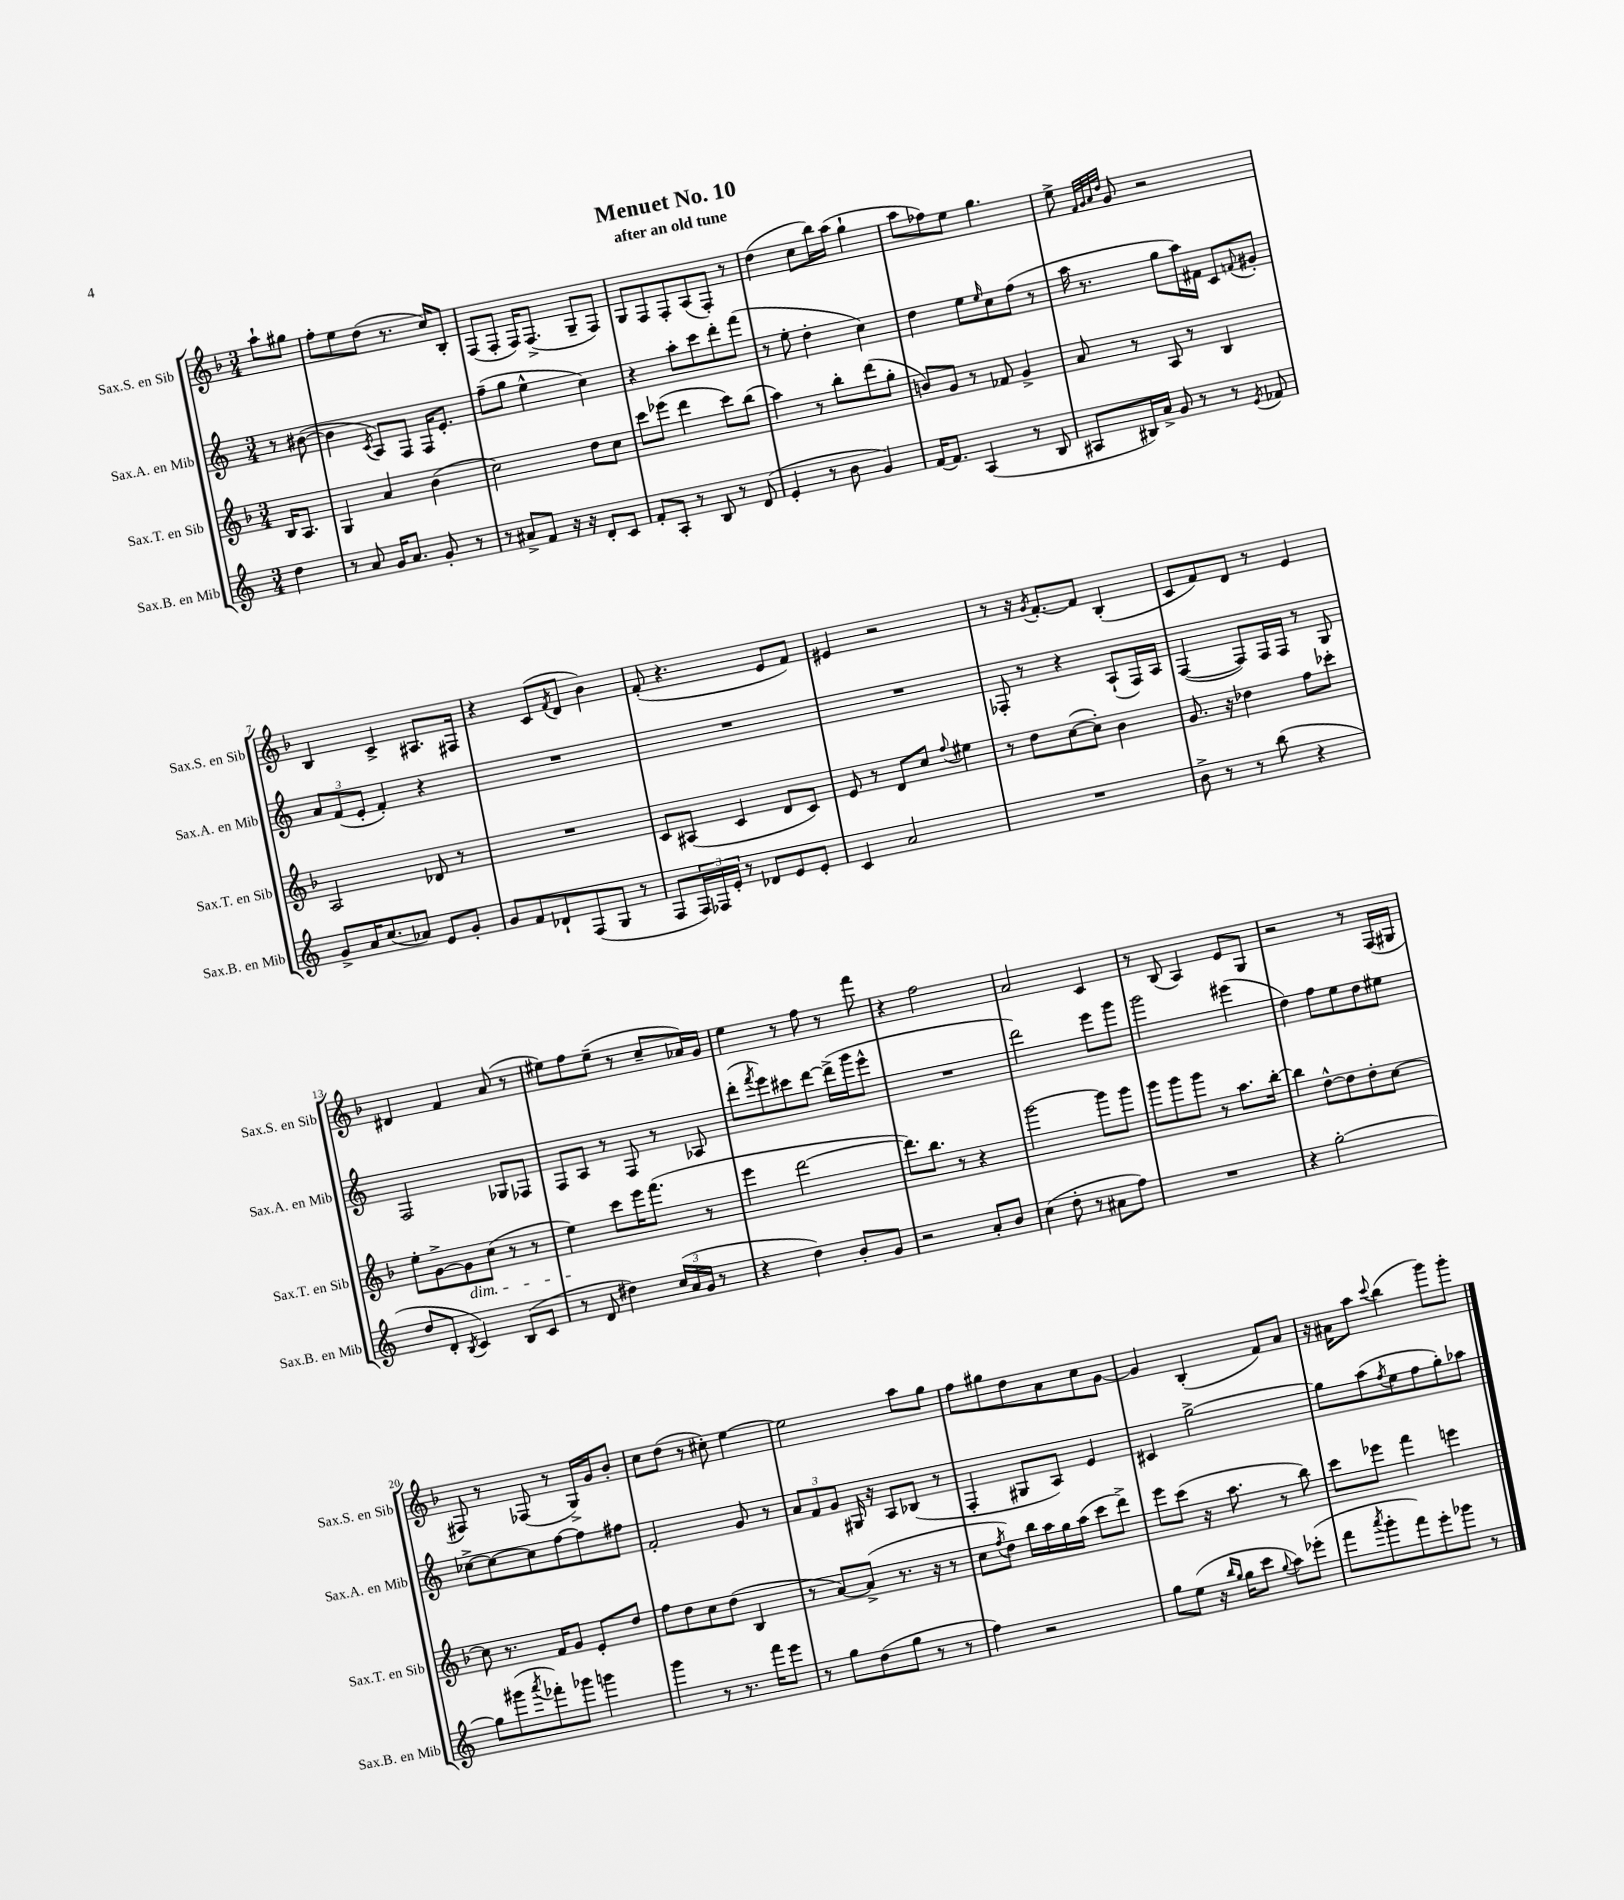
\header { title = "Menuet No. 10" subtitle = "after an old tune" }
<<
\new StaffGroup <<
\new Staff = "s0" \with { instrumentName = "Sax.S. en Sib" shortInstrumentName = "Sax.S. en Sib" } {
    \clef treble \key f \major \numericTimeSignature \time 3/4 \partial 4
    a''8-! gis''8 |
    f''8-. e''8 d''8( r8. c''16) bes8-. |
    f8( f8-. f16) f8.->( g8-- f8) |
    g8 f8 f8-. a8( f8-.) r8 |
    d''4( c''8 bes''16) a''16( g''4-! |
    a''8 fes''8) e''8 g''4. |
    e''8-> \grace { f'32 g'32 a'32 d''32 } g'8 r2 |
    bes4 c'4-> ais8. fis16 |
    r4 c'8( \acciaccatura { f'8 } d'8 bes'4) |
    f'8-.( r4. e'8 f'8) |
    eis'4 r2 |
    r8 r16 \acciaccatura { g'8 } f'8.~-. f'8 bes4-.( |
    c'8 f'8) d'8 r8 e'4 |
    dis'4 f'4 a'8( r8 |
    eis''8) f''8 eis''8--( r8 c''8-- aes'16) g'16 |
    e''4 r8 f''8 r8 f'''8 |
    r4 f''2 |
    a'2 c'4 |
    r8 bes8( a4) e'8 g8 |
    r2 r8 f16( gis16 |
    fis8) r8 fes8( r8 g16->) g'16 bes'8-. |
    c''8 d''8( r8 cis''8-.) e''4~ |
    e''2 a''8 g''8 |
    f''8 gis''8 d''8 a'8 c''8 g'8~ |
    g'4 bes4-.( f'8) a'8 |
    r16 ais'16 a''8 \appoggiatura { c'''8 } bes''4( g'''8) g'''8-. \bar "|." |
}
\new Staff = "s1" \with { instrumentName = "Sax.A. en Mib" shortInstrumentName = "Sax.A. en Mib" } {
    \clef treble \key c \major \numericTimeSignature \time 3/4 \partial 4
    r8 bis'8~( |
    bis'4 \acciaccatura { c'8 } a8) f8 f16 e'8.-. |
    f''8--( g''8 e''4-^ c''4) |
    r4 a''8-. c'''8 d'''8-. f'''8( |
    r8 e''8-. d''4-. c''4) |
    d''4 e''8 \grace { e''16 } c''8 f''8( r8 |
    a''16 r8. g''8 a''16) fis'16 c'8 \appoggiatura { f'8 } gis'8-. |
    \tuplet 3/2 { a'8 f'8( e'8-. } f'4-.) r4 |
    R2. |
    R2. |
    R2. |
    fes8-. r8 r4 a8-!( fes16) a16 |
    f4~( f8) f16 f16 r8 g8 |
    f2 ges8 fes8 |
    f8 a8 r8 f8 r8 aes8 |
    d'''8-.( \acciaccatura { f'''8 } e'''8) cis'''8 d'''8~ d'''16->( g'''16 e'''8-^ |
    R2. |
    d'''2) e'''8 g'''8 |
    g'''2 eis'''4( |
    d''4) f''8 e''8 d''8 eis''8 |
    ces''8~-> ces''8~ ces''8 f''8~ f''8 fis''8 |
    f'2-. g'8 r8 |
    \tuplet 3/2 { a'8 f'8 g'8 } gis16 r16 a8 bes8( r8 |
    f4-. gis8 a8) e'4 |
    cis'4 g''2~-> |
    g''8 a''8( \acciaccatura { f''8 } e''8 f''8 g''8-.) aes''8 \bar "|." |
}
\new Staff = "s2" \with { instrumentName = "Sax.T. en Sib" shortInstrumentName = "Sax.T. en Sib" } {
    \clef treble \key f \major \numericTimeSignature \time 3/4 \partial 4
    bes16 a8. |
    g4 a'4 bes'4( |
    c''2) d''8 c''8 |
    c'''8 ees'''8( d'''4 c'''8) bes''8( |
    a''4) r8 bes''8-. d'''8( g''8-. |
    b'8) g'8 r8 fes'8 g'4-> |
    a'8 r8 a8 r8 bes4 |
    a2 des'8 r8 |
    R2. |
    c'8 ais8( c'4 d'8 c'8) |
    e'8 r8 d'8 c''8 \appoggiatura { f''8 } eis''4 |
    r8 d''8 c''8~( c''8-.) bes'4 |
    g'8. r16 des''4 f''8 ces'''8-. |
    e''8-. g'8~-> g'8\dim c''8( r8 r8 |
    e''4\!) c'''8 e'''16 f'''8.( r8 |
    e'''4 d'''2~ |
    d'''8.) bes''8. r8 r4 |
    g'''2~ g'''8 g'''8 |
    g'''8 g'''8 g'''8 r8 a''8. bes''16~-. |
    bes''4 d''8~-^ d''8 d''8-. c''8~ |
    c''8 r8. f'16 g'8 e'8-. d''8 |
    f''8 d''8 c''8 d''8( bes4 |
    r8 a'8~) a'8->( r8. r16 r8 |
    c''8 \acciaccatura { f''8 } d''8) bes''16 a''16 g''16 a''16( c'''8 d'''8->) |
    e'''8 c'''8( r16 a''8. r8 bes''8) |
    c'''8 ees'''8 f'''4 e'''4 \bar "|." |
}
\new Staff = "s3" \with { instrumentName = "Sax.B. en Mib" shortInstrumentName = "Sax.B. en Mib" } {
    \clef treble \key c \major \numericTimeSignature \time 3/4 \partial 4
    d''4 |
    r8 a'8 g'16 a'8. g'8-. r8 |
    r8 ais'8-> f'8 r16 r16 d'8-. c'8 |
    f'8-. a8-. r8 b8 r8 d'8( |
    e'4-. r8 b'8 g'4) |
    f'16~ f'8. a4( r8 b8 |
    ais8 bis16) a'16-> g'8 r8 r8 \acciaccatura { e'8 } fes'8 |
    g'8-> a'16 c''8.( aes'8) e'8 g'8-. |
    g'8 f'8 des'8-! f8( g8 r8 |
    f8 \tuplet 3/2 { f16) fes16 e'16-. } r8 des'8 e'8 e'8-. |
    c'4 a'2 |
    R2. |
    b'8-> r8 r8 b''8( r4 |
    d''8 d'8-. \acciaccatura { b8 } c'4) b8( c'8 |
    r8 d'8 dis''4) \tuplet 3/2 { c''16( a'16 g'16 } r8 |
    r4 d''4) b'8-. g'8 |
    r2 a'8-. b'8 |
    c''4( d''8-. r8 ais'8 f''8) |
    R2. |
    r4 g''2~-. |
    g''8 gis'''8( \acciaccatura { a'''8 } fes'''8-.) ges'''8 g'''4 |
    g'''4 r8 r8. f'''16 e'''8 |
    r8 g''8 d''8( g''8 r8 r8 |
    f''4) r2 |
    g''8 e''8( r16 \grace { b''16 g''16 } g''16 c'''8 \appoggiatura { g''8 } a''8) ees'''8-.( |
    f'''8 \acciaccatura { a'''8 } g'''8-. f'''8) e'''8-. ges'''8 r8 \bar "|." |
}
>>
>>
